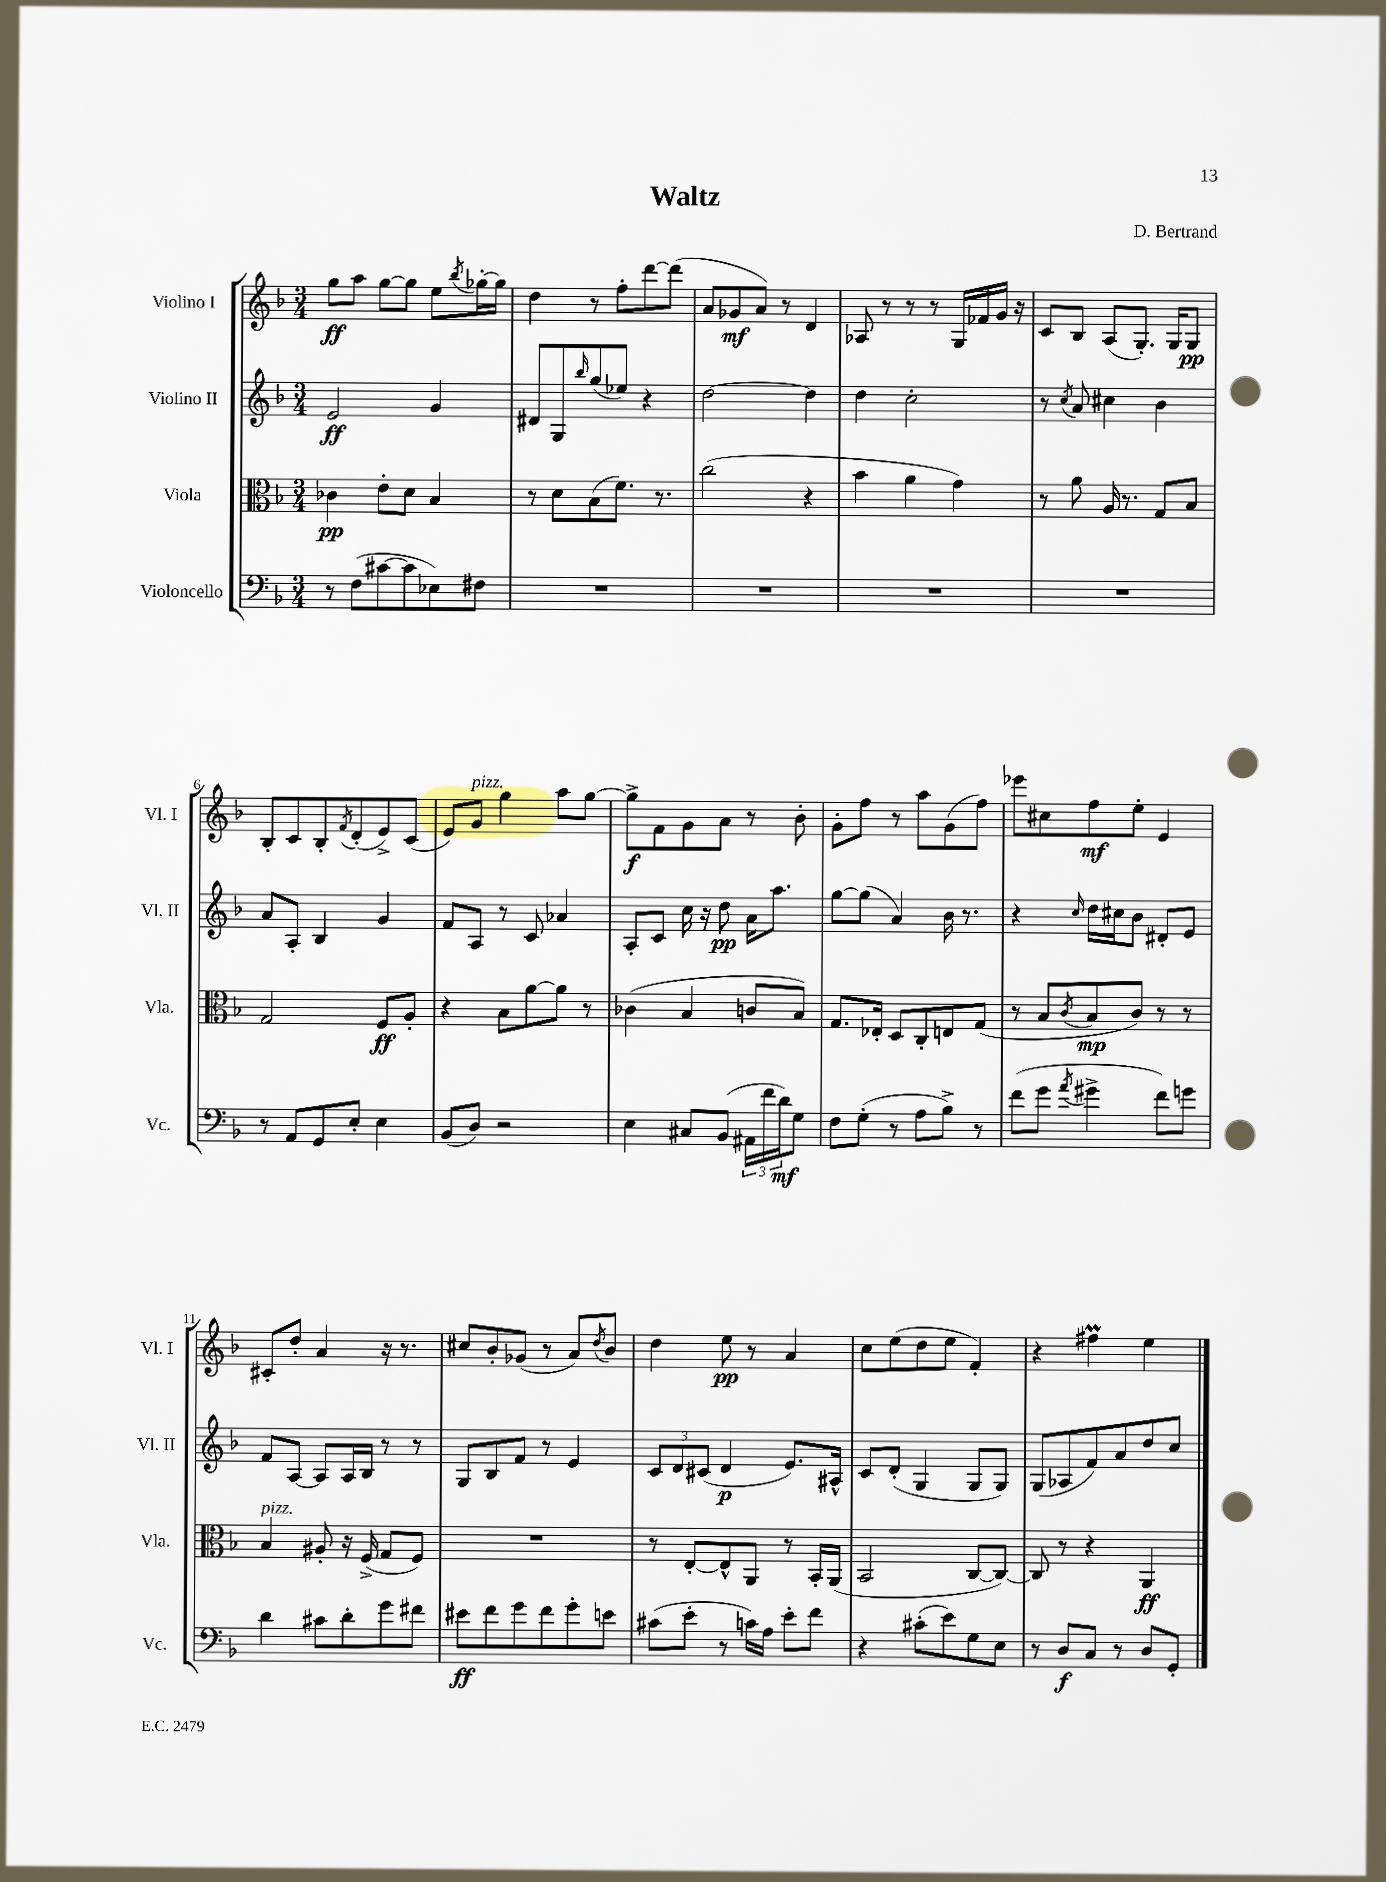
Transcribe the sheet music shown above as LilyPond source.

\header { title = "Waltz" composer = "D. Bertrand" }
<<
\new StaffGroup <<
\new Staff = "s0" \with { instrumentName = "Violino I" shortInstrumentName = "Vl. I" } {
    \clef treble \key f \major \numericTimeSignature \time 3/4
    g''8\ff a''8 g''8~ g''8 e''8 \acciaccatura { bes''8 } ges''16~-. ges''16 |
    d''4 r8 f''8-. d'''8~ d'''8( |
    a'8 ges'8\mf a'8) r8 d'4 |
    aes8 r8 r8 r8 g16 fes'16 g'16 r16 |
    c'8 bes8 a8( g8.-.) g16 g8\pp |
    bes8-. c'8 bes8-. \acciaccatura { f'8 } d'8-.( e'8->) c'8( |
    e'8) g'8^\markup { \italic "pizz." } g''4 a''8 g''8~ |
    g''8->\f f'8 g'8 a'8 r8 bes'8-. |
    g'8-. f''8 r8 a''8 g'8( f''8) |
    ees'''8 cis''8 f''8\mf e''8-. e'4 |
    cis'8-. d''8-. a'4 r16 r8. |
    cis''8 bes'8-. ges'8( r8 a'8) \acciaccatura { d''8 } bes'8 |
    d''4 e''8\pp r8 a'4 |
    c''8 e''8( d''8 e''8 f'4-.) |
    r4 fis''4\prall e''4 \bar "|." |
}
\new Staff = "s1" \with { instrumentName = "Violino II" shortInstrumentName = "Vl. II" } {
    \clef treble \key f \major \numericTimeSignature \time 3/4
    e'2\ff g'4 |
    dis'8 g8 \grace { bes''16 } g''8( ees''8) r4 |
    d''2~ d''4 |
    d''4 c''2-. |
    r8 \acciaccatura { c''8 } a'8 cis''4 bes'4 |
    a'8 a8-. bes4 g'4 |
    f'8 a8 r8 c'8 aes'4 |
    a8-. c'8 c''16 r16 d''8\pp a'16 a''8. |
    g''8~ g''8( a'4) bes'16 r8. |
    r4 \grace { c''16 } d''16 cis''16 bes'8 dis'8-. e'8 |
    f'8 a8~ a8 a16 bes16 r8 r8 |
    g8 bes8 f'8 r8 e'4 |
    \tuplet 3/2 { c'8 d'8 cis'8( } d'4\p e'8.) ais16-^ |
    c'8 d'8-.( g4 g8 g8) |
    g8( aes8 f'8) a'8 d''8 c''8 \bar "|." |
}
\new Staff = "s2" \with { instrumentName = "Viola" shortInstrumentName = "Vla." } {
    \clef alto \key f \major \numericTimeSignature \time 3/4
    ces'4\pp e'8-. d'8 bes4 |
    r8 d'8 bes8( f'8.) r8. |
    c''2( r4 |
    bes'4 a'4 g'4) |
    r8 a'8 a16 r8. g8 bes8 |
    g2 f8\ff a8-. |
    r4 bes8 a'8~ a'8 r8 |
    ces'4( bes4 c'8 bes8) |
    g8. ees16-. d8 c8-. e8 g8( |
    r8 bes8 \acciaccatura { c'8 } bes8\mp c'8) r8 r8 |
    bes4^\markup { \italic "pizz." } ais8-. r16 f16->( g8 f8) |
    R2. |
    r8 e8~-. e8-^ a,8 r8 bes,16-. a,16( |
    bes,2 c8~ c8~) |
    c8 r8 r4 a,4\ff \bar "|." |
}
\new Staff = "s3" \with { instrumentName = "Violoncello" shortInstrumentName = "Vc." } {
    \clef bass \key f \major \numericTimeSignature \time 3/4
    r8 f8( cis'8~ cis'8 ees8) fis8 |
    R2. |
    R2. |
    R2. |
    R2. |
    r8 a,8 g,8 e8-. e4 |
    bes,8( d8) r2 |
    e4 cis8 bes,8( \tuplet 3/2 { ais,16 f'16 d'16\mf) } g8 |
    f8 g8-.( r8 a8 bes8->) r8 |
    f'8( g'8 \acciaccatura { a'8 } gis'4-> f'8) g'8 |
    d'4 cis'8 d'8-. g'8 fis'8 |
    eis'8\ff f'8 g'8 f'8 g'8-. e'8 |
    cis'8( e'8-. r8 c'16) a16 e'8-. f'8 |
    r4 cis'8-.( e'8) g8 e8 |
    r8 d8\f c8 r8 d8 g,8-. \bar "|." |
}
>>
>>
